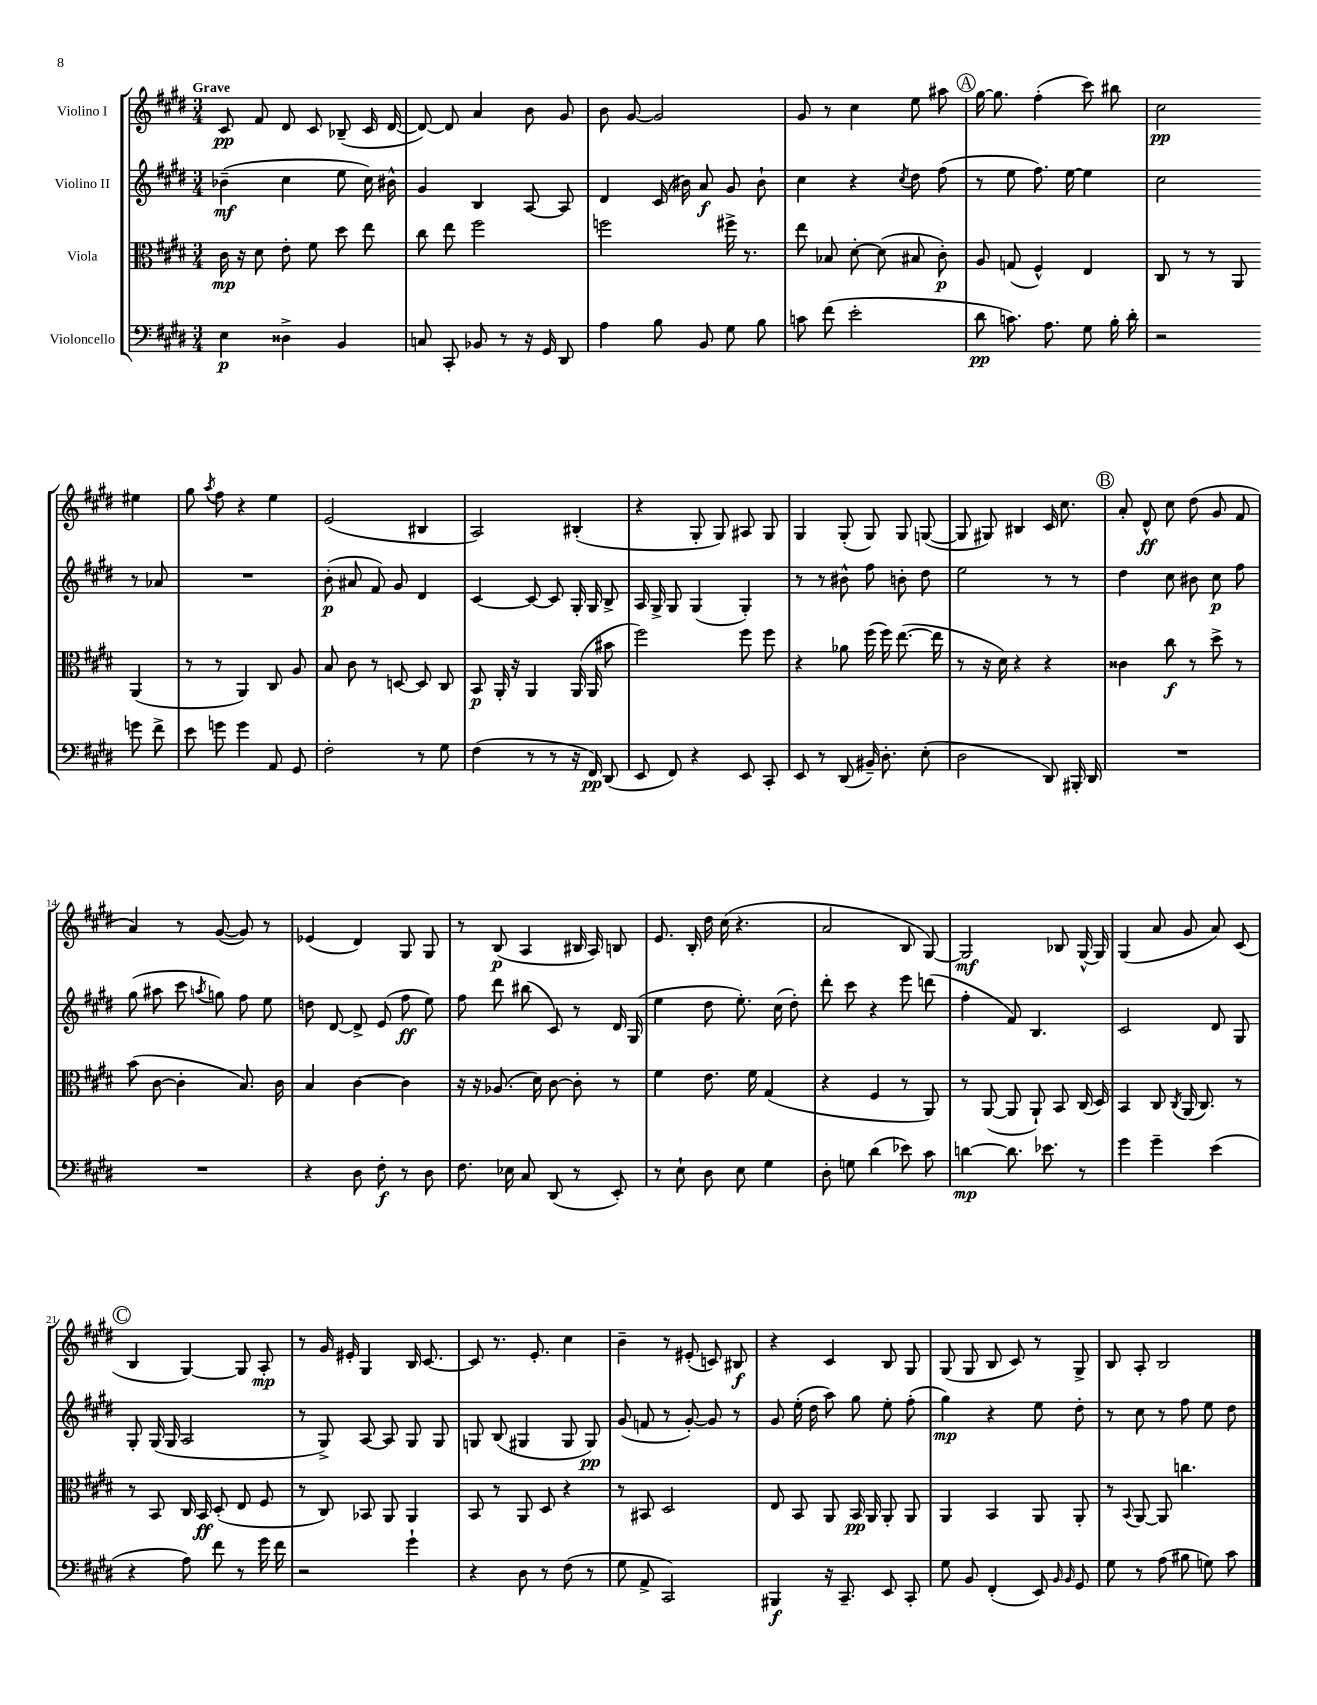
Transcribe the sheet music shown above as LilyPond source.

<<
\new StaffGroup <<
\new Staff = "s0" \with { instrumentName = "Violino I" } {
    \clef treble \key e \major \numericTimeSignature \time 3/4 \tempo "Grave"
    \autoBeamOff cis'8\pp fis'8 dis'8 cis'8 bes8--( cis'16 dis'16~ |
    dis'8~) dis'8 a'4 b'8 gis'8 |
    b'8 gis'8~ gis'2 |
    gis'8 r8 cis''4 e''8 ais''8 |
    \mark \markup { \circle "A" } gis''16~ gis''8. fis''4-.( cis'''8) bis''8 |
    cis''2\pp eis''4 |
    gis''8 \acciaccatura { a''8 } fis''8 r4 e''4 |
    e'2( bis4 |
    a2) bis4-.( |
    r4 gis8-. gis8) ais8 gis8 |
    gis4 gis8-.( gis8) gis8 g8~( |
    g8 gis8) bis4 cis'16 cis''8. |
    \mark \markup { \circle "B" } a'8-. dis'8-^\ff cis''8 dis''8( gis'8 fis'8 |
    a'4) r8 gis'8~( gis'8) r8 |
    ees'4( dis'4) gis8 gis8 |
    r8 b8\p( a4 bis16 a16) b8 |
    e'8. b16-. dis''16 cis''16( r4. |
    a'2 b8 gis8~) |
    gis2\mf bes8 gis16~-^ gis16 |
    gis4( a'8 gis'8 a'8) cis'8( |
    \mark \markup { \circle "C" } b4 gis4~) gis8 a8-.\mp |
    r8 gis'16 eis'16-. gis4 b16 cis'8.~ |
    cis'8 r8. e'8.-. cis''4 |
    b'4-- r8 eis'8-.( c'8) bis8\f |
    r4 cis'4 b8 gis8 |
    gis8( gis8 b8 cis'8) r8 gis8-> |
    b8 a8-. b2 \bar "|." |
}
\new Staff = "s1" \with { instrumentName = "Violino II" } {
    \clef treble \key e \major \numericTimeSignature \time 3/4
    \autoBeamOff bes'4--\mf( cis''4 e''8 cis''16) bis'16-^ |
    gis'4 b4 a8~ a8 |
    dis'4 cis'16( bis'16) a'8\f gis'8 bis'8-! |
    cis''4 r4 \acciaccatura { cis''8 } dis''8 fis''8( |
    \mark \markup { \circle "A" } r8 e''8 fis''8.) e''16~ e''4 |
    cis''2 r8 aes'8 |
    R2. |
    b'8-.\p( ais'8 fis'8) gis'8 dis'4 |
    cis'4~ cis'8~ cis'8 gis16-. gis16 b8-> |
    a16 gis16-> gis8 gis4( gis4-.) |
    r8 r8 bis'8-^ fis''8 b'8-. dis''8 |
    e''2 r8 r8 |
    \mark \markup { \circle "B" } dis''4 cis''8 bis'8 cis''8\p fis''8 |
    gis''8( ais''8 cis'''8 \acciaccatura { a''8 } g''8) fis''8 e''8 |
    d''8 dis'8~ dis'8-> e'8( fis''8\ff e''8) |
    fis''8 dis'''8 bis''8( cis'8) r8 dis'16 gis16( |
    e''4 dis''8 e''8.-.) cis''16( dis''8-.) |
    dis'''8-. cis'''8 r4 e'''8 d'''8( |
    fis''4-. fis'8) b4. |
    cis'2 dis'8 gis8 |
    \mark \markup { \circle "C" } gis8-. gis16( gis16 a2 |
    r8 gis8->) a8~ a8 gis8 gis8 |
    g8 b8( gis4 gis8 gis8\pp) |
    gis'8( f'8 r8 gis'8~-.) gis'8 r8 |
    gis'8 e''16-.( dis''16 a''8) gis''8 e''8-. fis''8-.( |
    gis''4\mp) r4 e''8 dis''8-. |
    r8 cis''8 r8 fis''8 e''8 dis''8 \bar "|." |
}
\new Staff = "s2" \with { instrumentName = "Viola" } {
    \clef alto \key e \major \numericTimeSignature \time 3/4
    \autoBeamOff cis'16\mp r16 dis'8 e'8-. fis'8 dis''8 e''8 |
    cis''8 e''8 fis''2 |
    f''2 fis''16-> r8. |
    e''8 bes8 dis'8~-. dis'8( bis8 cis'8-.\p) |
    \mark \markup { \circle "A" } a8 g8( fis4-^) e4 |
    cis8 r8 r8 a,8 a,4( |
    r8 r8 a,4) cis8 a8 |
    b8 cis'8 r8 d8~ d8 cis8 |
    b,8\p a,16-. r16 a,4 a,16( a,16 bis'8 |
    fis''2) fis''8 fis''8 |
    r4 aes'8 fis''16( fis''16) e''8.~( e''16 |
    r8 r16 dis'16) r4 r4 |
    \mark \markup { \circle "B" } cisis'4 cis''8\f r8 dis''8-> r8 |
    b'8( cis'8~ cis'4-. b8.) cis'16 |
    b4 cis'4~ cis'4 |
    r16 r16 aes8.( dis'16) cis'8~ cis'8-. r8 |
    fis'4 e'8. fis'16 gis4( |
    r4 fis4 r8 a,8) |
    r8 a,8~( a,8 a,8-!) b,8 cis16( dis16) |
    b,4 cis8 \acciaccatura { cis8 } a,16( cis8.) r8 |
    \mark \markup { \circle "C" } r8 b,8 cis16 b,16\ff dis8-.( e8 fis8 |
    r8 cis8) bes,8 a,8 a,4 |
    b,8 r8 a,8 dis8 r4 |
    r8 bis,8 dis2 |
    e8 b,8 a,8 b,16\pp a,16 a,8-. a,8 |
    a,4 b,4 a,8 a,8-. |
    r8 \appoggiatura { b,8 } a,8~ a,8 c''4. \bar "|." |
}
\new Staff = "s3" \with { instrumentName = "Violoncello" } {
    \clef bass \key e \major \numericTimeSignature \time 3/4
    \autoBeamOff e4\p disis4-> b,4 |
    c8 cis,8-. bes,8 r8 r16 gis,16 dis,8 |
    a4 b8 b,8 gis8 b8 |
    c'8 fis'8( e'2-. |
    \mark \markup { \circle "A" } dis'8\pp c'8.) a8. gis8 b16-. dis'16-. |
    r2 g'8 fis'8-> |
    e'8 g'8 g'4 a,8 gis,8 |
    fis2-. r8 gis8 |
    fis4( r8 r8 r16 fis,16\pp) dis,8( |
    e,8 fis,8) r4 e,8 cis,8-. |
    e,8 r8 dis,8( bis,16--) dis8.-. e8-.( |
    dis2 dis,8) bis,,16-. dis,16 |
    \mark \markup { \circle "B" } R2. |
    R2. |
    r4 dis8 fis8-.\f r8 dis8 |
    fis8. ees16 cis8 dis,8( r8 e,8-.) |
    r8 e8-! dis8 e8 gis4 |
    dis8-. g8 dis'4( ees'8) cis'8 |
    d'4~\mp d'8. ees'8. r8 |
    gis'4 gis'4-- e'4( |
    \mark \markup { \circle "C" } r4 a8) fis'8 r8 gis'16 fis'16 |
    r2 gis'4-! |
    r4 dis8 r8 fis8( r8 |
    gis8 a,8-> cis,2) |
    bis,,4\f r16 cis,8.-- e,8 cis,8-. |
    gis8 b,8 fis,4-.( e,8) \grace { b,16 b,16 } gis,8 |
    gis8 r8 a8( bis8 g8) cis'8 \bar "|." |
}
>>
>>
